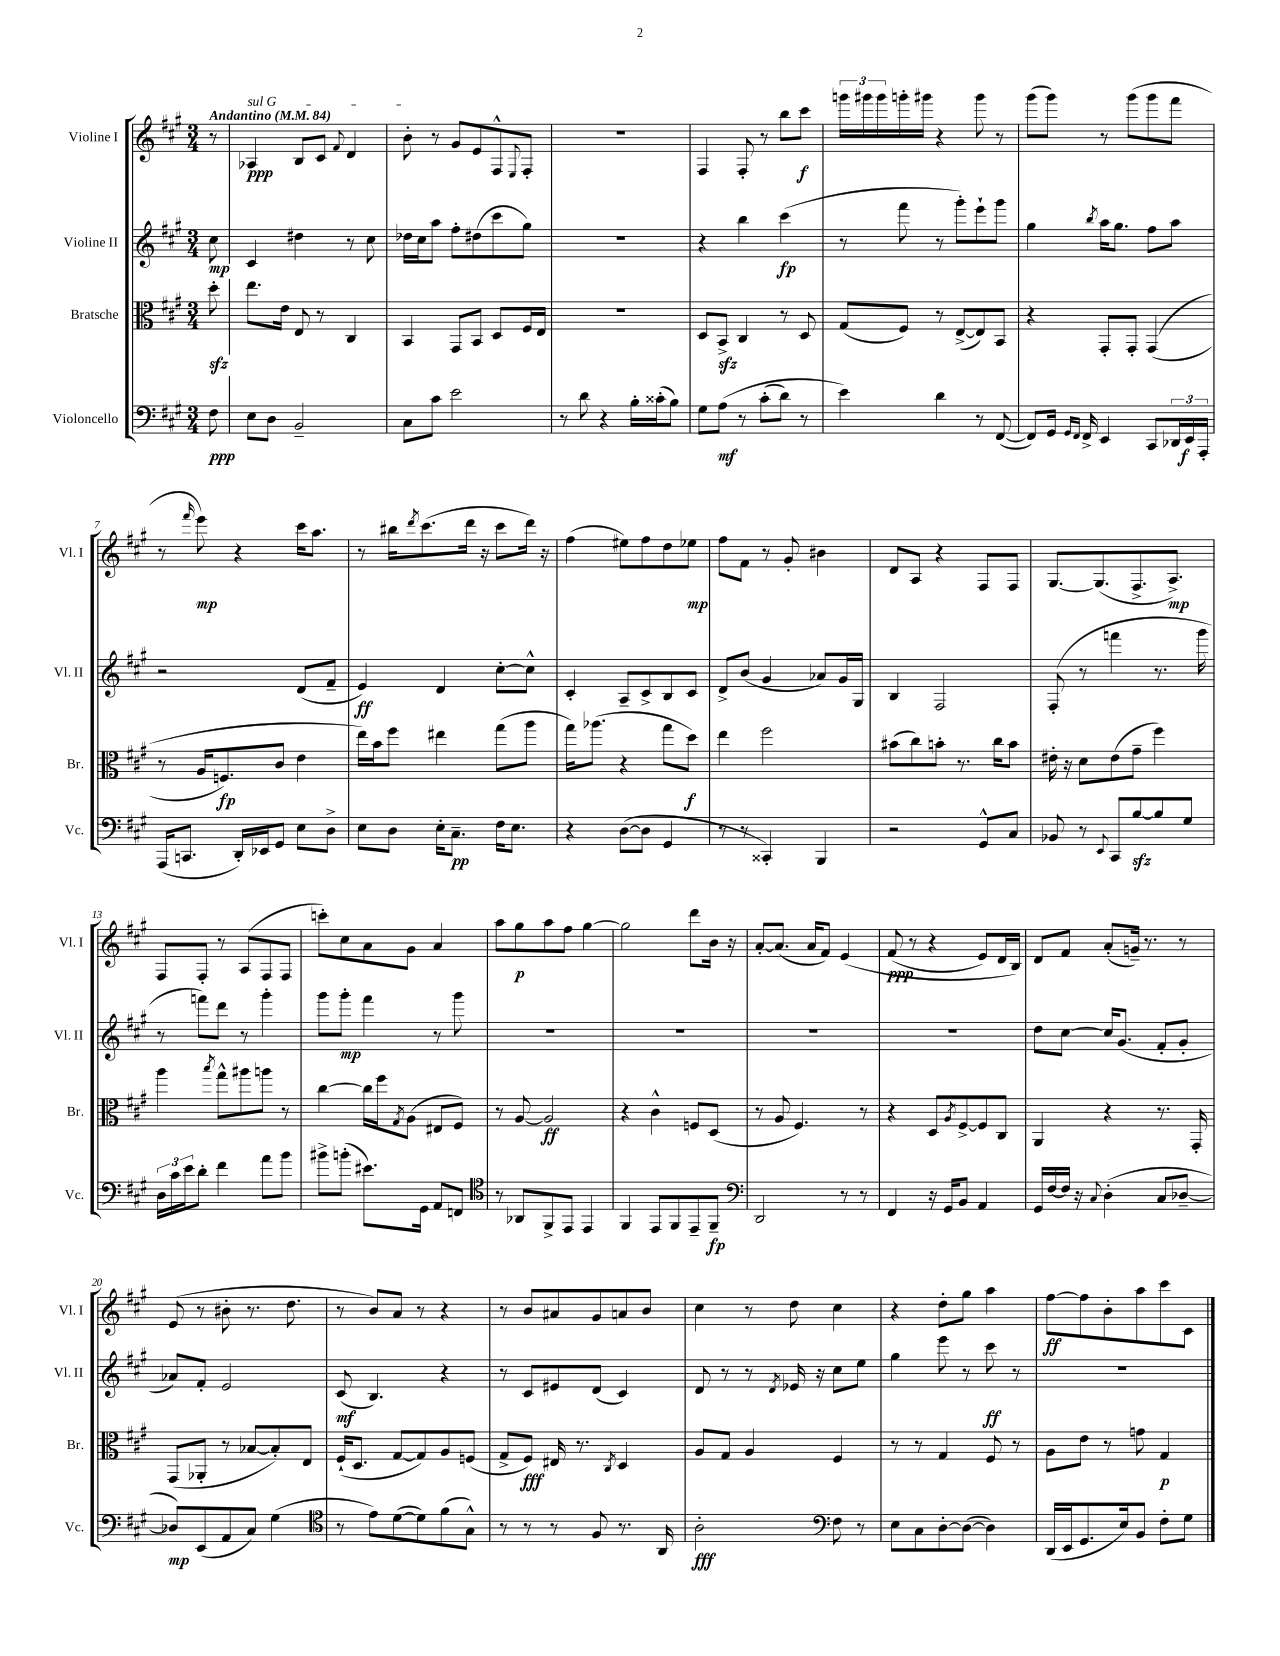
<<
\new StaffGroup <<
\new Staff = "s0" \with { instrumentName = "Violine I" shortInstrumentName = "Vl. I" } {
    \clef treble \key a \major \numericTimeSignature \time 3/4 \partial 8 \tempo "Andantino" 4 = 84
    r8 |
    \once \override TextSpanner.bound-details.left.text = \markup { \italic "sul G" } aes4\ppp\startTextSpan b8 cis'8 \appoggiatura { fis'8 } d'4 |
    b'8-.\stopTextSpan r8 gis'8 e'8 fis8-^ \appoggiatura { e8 } fis8-. |
    R2. |
    fis4 fis8-. r8 b''8 cis'''8\f |
    \tuplet 3/2 { g'''16 gis'''16 gis'''16 } g'''16-. gis'''16 r4 gis'''8 r8 |
    gis'''8( gis'''8) r8 gis'''8( gis'''8 fis'''8 |
    r8 \grace { fis'''16 } e'''8\mp) r4 cis'''16 a''8. |
    r8 bis''16 \acciaccatura { d'''8 } cis'''8.( d'''16 r16 cis'''8 d'''16) r16 |
    fis''4( eis''8) fis''8 d''8 ees''8\mp |
    fis''8 fis'8 r8 gis'8-. bis'4 |
    d'8 a8 r4 fis8 fis8 |
    gis8.~ gis8.( fis8.-> a8.->\mp) |
    fis8 fis8-. r8 a8( fis8 fis8 |
    c'''8-.) cis''8 a'8 gis'8 a'4 |
    a''8 gis''8\p a''8 fis''8 gis''4~ |
    gis''2 d'''8 b'16 r16 |
    a'8~-. a'8.( a'16 fis'8) e'4\( |
    fis'8\ppp( r8 r4 e'8) d'16 b16\) |
    d'8 fis'8 a'8-.( g'16--) r8. r8 |
    e'8( r8 bis'8-. r8. d''8. |
    r8 b'8) a'8 r8 r4 |
    r8 b'8 ais'8 gis'8 a'8 b'8 |
    cis''4 r8 d''8 cis''4 |
    r4 d''8-. gis''8 a''4 |
    fis''8~\ff fis''8 b'8-. a''8 cis'''8 cis'8 \bar "|." |
}
\new Staff = "s1" \with { instrumentName = "Violine II" shortInstrumentName = "Vl. II" } {
    \clef treble \key a \major \numericTimeSignature \time 3/4 \partial 8
    cis''8\mp |
    cis'4 dis''4 r8 cis''8 |
    des''16 cis''16 a''8 fis''8-. dis''8( cis'''8 gis''8) |
    R2. |
    r4 b''4 cis'''4\fp( |
    r8 fis'''8 r8 gis'''8-.) e'''8-! gis'''8 |
    gis''4 \acciaccatura { b''8 } a''16 gis''8. fis''8 a''8 |
    r2 d'8( fis'8-- |
    e'4\ff) d'4 cis''8~-. cis''8-^ |
    cis'4-. a8-- cis'8-> b8 cis'8 |
    d'8-> b'8( gis'4 aes'8) gis'16 gis16 |
    b4 fis2 |
    fis8-.( r8 f'''4 r8. gis'''16 |
    r8 f'''8) d'''8 r8 gis'''4-. |
    gis'''8 gis'''8-.\mp fis'''4 r8 gis'''8 |
    R2. |
    R2. |
    R2. |
    R2. |
    d''8 cis''8~ cis''16 gis'8.( fis'8-. gis'8-. |
    aes'8) fis'8-. e'2 |
    cis'8\mf( b4.) r4 |
    r8 cis'8 eis'8 d'8( cis'4) |
    d'8 r8 r8 \acciaccatura { d'8 } ees'16 r16 cis''8 e''8 |
    gis''4 e'''8 r8 cis'''8\ff r8 |
    R2. \bar "|." |
}
\new Staff = "s2" \with { instrumentName = "Bratsche" shortInstrumentName = "Br." } {
    \clef alto \key a \major \numericTimeSignature \time 3/4 \partial 8
    d''8-.\sfz |
    e''8. e'16 e8 r8 cis4 |
    b,4 gis,8 b,8 d8 fis16 e16 |
    R2. |
    d8 b,8->\sfz cis4 r8 d8 |
    gis8( fis8) r8 e8~->( e8) b,8 |
    r4 gis,8-. gis,8-. gis,4(\( |
    r8 a16 f8.\fp) cis'8 e'4 |
    e''16\) b'16 fis''8 eis''4 gis''8( a''8 |
    gis''16) aes''8.( r4 gis''8 d''8\f) |
    e''4 fis''2 |
    bis'8( cis''8) b'8-. r8. cis''16 b'8 |
    eis'16-. r16 d'8 eis'8( gis'8-- fis''4) |
    a''4 \acciaccatura { b''8 } gis''8-^ ais''8 a''8 r8 |
    cis''4~ cis''16 fis''16 \acciaccatura { gis8 } a8( eis8 fis8) |
    r8 a8~ a2\ff |
    r4 cis'4-^ f8 d8( |
    r8 a8 fis4.) r8 |
    r4 d8 \acciaccatura { a8 } fis8~-> fis8 cis8 |
    a,4 r4 r8. gis,16-. |
    gis,8( aes,8-. r8 bes8~ bes8-.) e8 |
    fis16-!( d8. gis8~ gis8) a8 f8( |
    gis8-> fis8\fff) eis16 r8. \acciaccatura { cis8 } d4 |
    a8 gis8 a4 fis4 |
    r8 r8 gis4 fis8 r8 |
    a8 e'8 r8 g'8 gis4\p \bar "|." |
}
\new Staff = "s3" \with { instrumentName = "Violoncello" shortInstrumentName = "Vc." } {
    \clef bass \key a \major \numericTimeSignature \time 3/4 \partial 8
    fis8\ppp |
    e8 d8 b,2-- |
    cis8 cis'8 e'2 |
    r8 d'8 r4 b16-. cisis'16-.( b8) |
    gis8 a8\mf\( r8 cis'8-.( d'8) r8 |
    e'4\) d'4 r8 fis,8~( |
    fis,8) gis,16 \grace { gis,16 fis,16 } fis,16-> e,4 cis,8 \tuplet 3/2 { des,16 e,16\f a,,16-. } |
    a,,16( c,8. d,16-.) ees,16 gis,8 e8 d8-> |
    e8 d8 e16-. cis8.--\pp fis16 e8. |
    r4 d8~( d8 gis,4 |
    r8 r8 cisis,4-.) b,,4 |
    r2 gis,8-^ cis8 |
    bes,8 r8 \appoggiatura { e,8 } cis,8 b8~\sfz b8 gis8 |
    \tuplet 3/2 { d16 cis'16 e'16 } d'8-. fis'4 a'8 b'8 |
    bis'8-> b'8-.( eis'8.) gis,16 a,8 f,8 |
    \clef tenor r8 aes,8 fis,8-> e,8 e,4 |
    fis,4 e,8 fis,8 e,8-- fis,8--\fp |
    \clef bass d,2 r8 r8 |
    fis,4 r16 gis,16 b,8 a,4 |
    gis,16 fis16~ fis16 r16 \appoggiatura { cis8 } d4-.( cis8 des8~-- |
    des8\mp) e,8( a,8 cis8) gis4( |
    \clef tenor r8 e'8) d'8~( d'8) fis'8( gis8-^) |
    r8 r8 r8 fis8 r8. a,16 |
    a2-.\fff \clef bass fis8 r8 |
    e8 cis8 d8~-. d8~( d4) |
    d,16( e,16 gis,8. e16) b,8 fis8-. gis8 \bar "|." |
}
>>
>>
